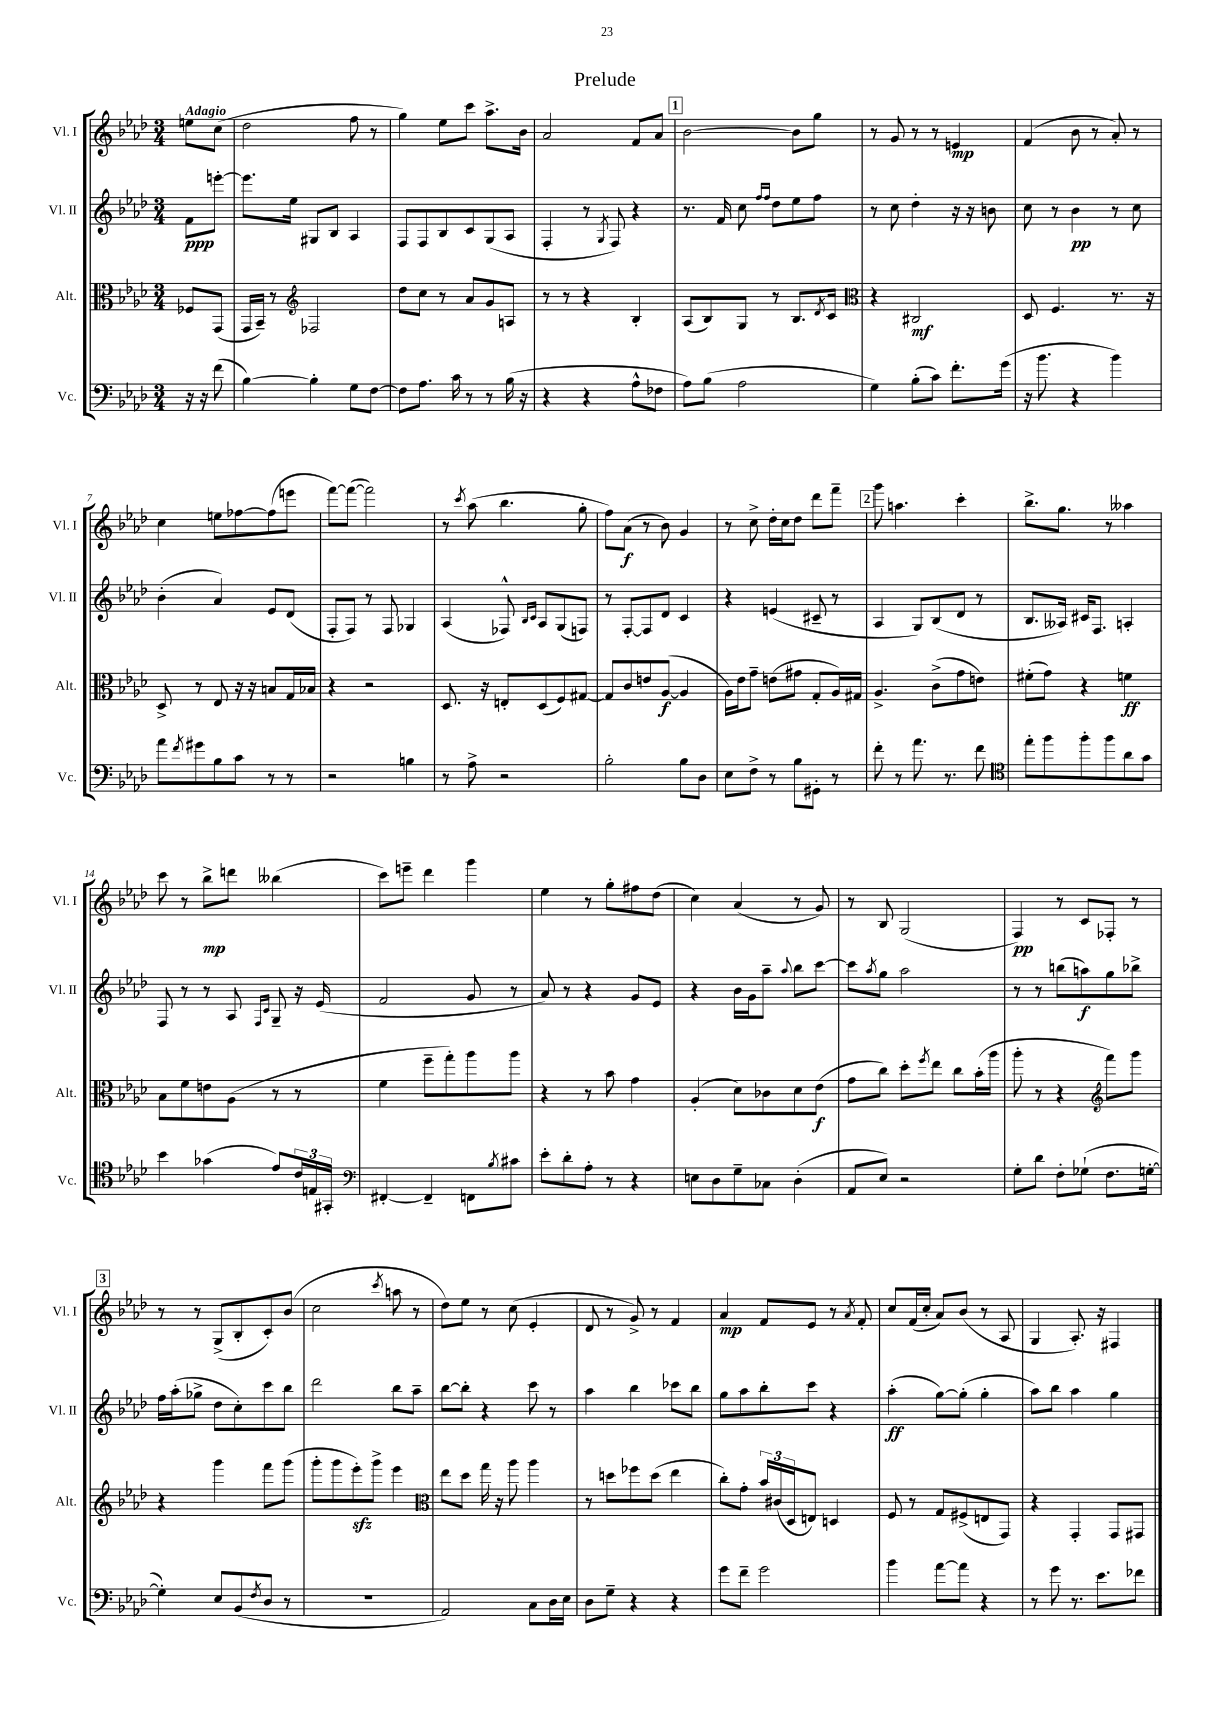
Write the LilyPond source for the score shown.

\header { title = "Prelude" }
<<
\new StaffGroup <<
\new Staff = "s0" \with { instrumentName = "Vl. I" shortInstrumentName = "Vl. I" } {
    \clef treble \key aes \major \numericTimeSignature \time 3/4 \partial 4 \tempo "Adagio"
    e''8 c''8( |
    des''2 f''8 r8 |
    g''4) ees''8 c'''8 aes''8.-> bes'16 |
    aes'2 f'8 aes'8 |
    \mark \markup { \box "1" } bes'2~ bes'8 g''8 |
    r8 g'8 r8 r8 e'4\mp |
    f'4( bes'8 r8 aes'8-.) r8 |
    c''4 e''8 fes''8~ fes''8( e'''8 |
    f'''8~) f'''8~( f'''2) |
    r8 \acciaccatura { c'''8 } aes''8( bes''4. g''8-. |
    f''8) aes'8\f( r8 bes'8) g'4 |
    r8 c''8-> des''16-. c''16 des''8 des'''8 f'''8-- |
    \mark \markup { \box "2" } g'''8 a''4. c'''4-. |
    bes''8.-> g''8. r8 aeses''4 |
    c'''8 r8 bes''8->\mp d'''8 beses''4( |
    c'''8) e'''8-- des'''4 g'''4 |
    ees''4 r8 g''8-. fis''8 des''8( |
    c''4) aes'4( r8 g'8) |
    r8 bes8 g2( |
    f4\pp) r8 c'8 fes8-. r8 |
    \mark \markup { \box "3" } r8 r8 g8->( bes8-. c'8-.) bes'8( |
    c''2 \acciaccatura { c'''8 } a''8 r8 |
    des''8) ees''8 r8 c''8( ees'4-. |
    des'8 r8 g'8->) r8 f'4 |
    aes'4\mp f'8 ees'8 r8 \acciaccatura { aes'8 } f'8-. |
    c''8 f'16( c''16-. aes'8) bes'8( r8 aes8 |
    g4 aes8.-.) r16 fis4 \bar "|." |
}
\new Staff = "s1" \with { instrumentName = "Vl. II" shortInstrumentName = "Vl. II" } {
    \clef treble \key aes \major \numericTimeSignature \time 3/4 \partial 4
    f'8\ppp e'''8~-. |
    e'''8. ees''16 gis8 bes8 aes4 |
    f8 f8 bes8 c'8 g8( aes8 |
    f4-. r8 \acciaccatura { g8 } f8) r4 |
    \mark \markup { \box "1" } r8. f'16 c''8 \grace { f''16 f''16 } des''8 ees''8 f''8 |
    r8 c''8 des''4-. r16 r16 b'8 |
    c''8 r8 bes'4\pp r8 c''8 |
    bes'4-.( aes'4) ees'8 des'8( |
    f8-. f8) r8 f8 ges4 |
    aes4( fes8-^) \grace { bes16 c'16 } aes8 g8( f8) |
    r8 f8~-. f8 des'8 c'4 |
    r4 e'4( cis'8-- r8 |
    \mark \markup { \box "2" } aes4 g8) bes8( des'8 r8 |
    bes8. aeses16) cis'16 f8. a4-. |
    f8 r8 r8 aes8 \grace { f16 c'16 } g8-- r16 ees'16( |
    f'2 g'8 r8 |
    aes'8) r8 r4 g'8 ees'8 |
    r4 bes'16 g'16 aes''8-- \appoggiatura { aes''8 } bes''8 c'''8~ |
    c'''8 \acciaccatura { aes''8 } g''8 aes''2 |
    r8 r8 b''8( a''8\f) g''8 bes''8-> |
    \mark \markup { \box "3" } f''16 aes''16-.( ges''8-> des''8 c''8-.) c'''8 bes''8 |
    des'''2 bes''8 aes''8-- |
    bes''8~ bes''8-. r4 c'''8 r8 |
    aes''4 bes''4 ces'''8 bes''8 |
    g''8 aes''8 bes''8-. c'''8 r4 |
    aes''4-.\ff( g''8~) g''8-.( g''4-. |
    aes''8) bes''8 aes''4 g''4 \bar "|." |
}
\new Staff = "s2" \with { instrumentName = "Alt." shortInstrumentName = "Alt." } {
    \clef alto \key aes \major \numericTimeSignature \time 3/4 \partial 4
    fes8 g,8( |
    g,16 bes,16--) r8 \clef treble fes2 |
    des''8 c''8 r8 aes'8 g'8 a8 |
    r8 r8 r4 bes4-. |
    \mark \markup { \box "1" } aes8( bes8) g8 r8 bes8. \acciaccatura { des'8 } c'16 |
    \clef alto r4 cis2\mf |
    des8 f4. r8. r16 |
    des8-> r8 ees8 r16 r16 b8 g16 bes16 |
    r4 r2 |
    des8. r16 e8-. des8( f8) gis8~ |
    gis8 c'8 e'8 aes8~\f( aes4 |
    aes16) ees'16 g'8-- e'8( gis'8 g8-. aes16) gis16 |
    \mark \markup { \box "2" } aes4.-> c'8->( g'8 e'8) |
    fis'8-.( g'8) r4 f'4\ff |
    bes8 f'8 e'8 aes8( r8 r8 |
    f'4 f''8-- g''8-.) aes''8 aes''8 |
    r4 r8 bes'8 g'4 |
    aes4-.( des'8) ces'8 des'8 ees'8\f( |
    g'8 c''8) des''8-. \acciaccatura { f''8 } ees''8 c''8 bes'16-.( aes''16 |
    aes''8-. r8 r4 \clef treble f'''8) g'''8 |
    \mark \markup { \box "3" } r4 g'''4 f'''8 g'''8( |
    g'''8-. g'''8 ees'''8-.\sfz) g'''8-> ees'''4 |
    \clef alto ees''8 des''8 g''16 r16 aes''8 aes''4 |
    r8 d''8 fes''8 d''8( ees''4 |
    c''8-.) g'8-. \tuplet 3/2 { bes'16 cis'16( des16 } e8) d4 |
    f8 r8 g8 fis8->( e8 g,8) |
    r4 g,4-. g,8 gis,8 \bar "|." |
}
\new Staff = "s3" \with { instrumentName = "Vc." shortInstrumentName = "Vc." } {
    \clef bass \key aes \major \numericTimeSignature \time 3/4 \partial 4
    r16 r16 f'8( |
    bes4~) bes4-. g8 f8~ |
    f8 aes8. c'16 r8 r8 bes16( r16 |
    r4 r4 aes8-^ fes8 |
    \mark \markup { \box "1" } aes8) bes8( aes2 |
    g4) bes8-.( c'8) f'8.-. g'16( |
    r16 bes'8. r4 bes'4) |
    aes'8 \acciaccatura { f'8 } gis'8 bes8 c'8 r8 r8 |
    r2 b4 |
    r8 aes8-> r2 |
    bes2-. bes8 des8 |
    ees8 f8-> r8 bes8 gis,8-. r8 |
    \mark \markup { \box "2" } f'8-. r8 aes'8. r8. f'8 |
    \clef tenor ees''8-. f''8 f''8-. f''8 aes'8 g'8 |
    bes'4 ges'4( ees'8) \tuplet 3/2 { c'16 e16 gis,16-. } |
    \clef bass fis,4~-. fis,4-- f,8 \acciaccatura { bes8 } cis'8 |
    ees'8-. des'8-. aes8-. r8 r4 |
    e8 des8 g8-- ces8 des4-.( |
    aes,8 ees8) r2 |
    g8-. des'8 f8-. ges8-!( f8. g16~-. |
    \mark \markup { \box "3" } g4-.) ees8 bes,8( \acciaccatura { f8 } des8 r8 |
    r2. |
    aes,2) c8 des16 ees16 |
    des8 g8-- r4 r4 |
    g'8 f'8-- g'2 |
    bes'4 aes'8~ aes'8 r4 |
    r8 g'8 r8. ees'8. fes'8 \bar "|." |
}
>>
>>
